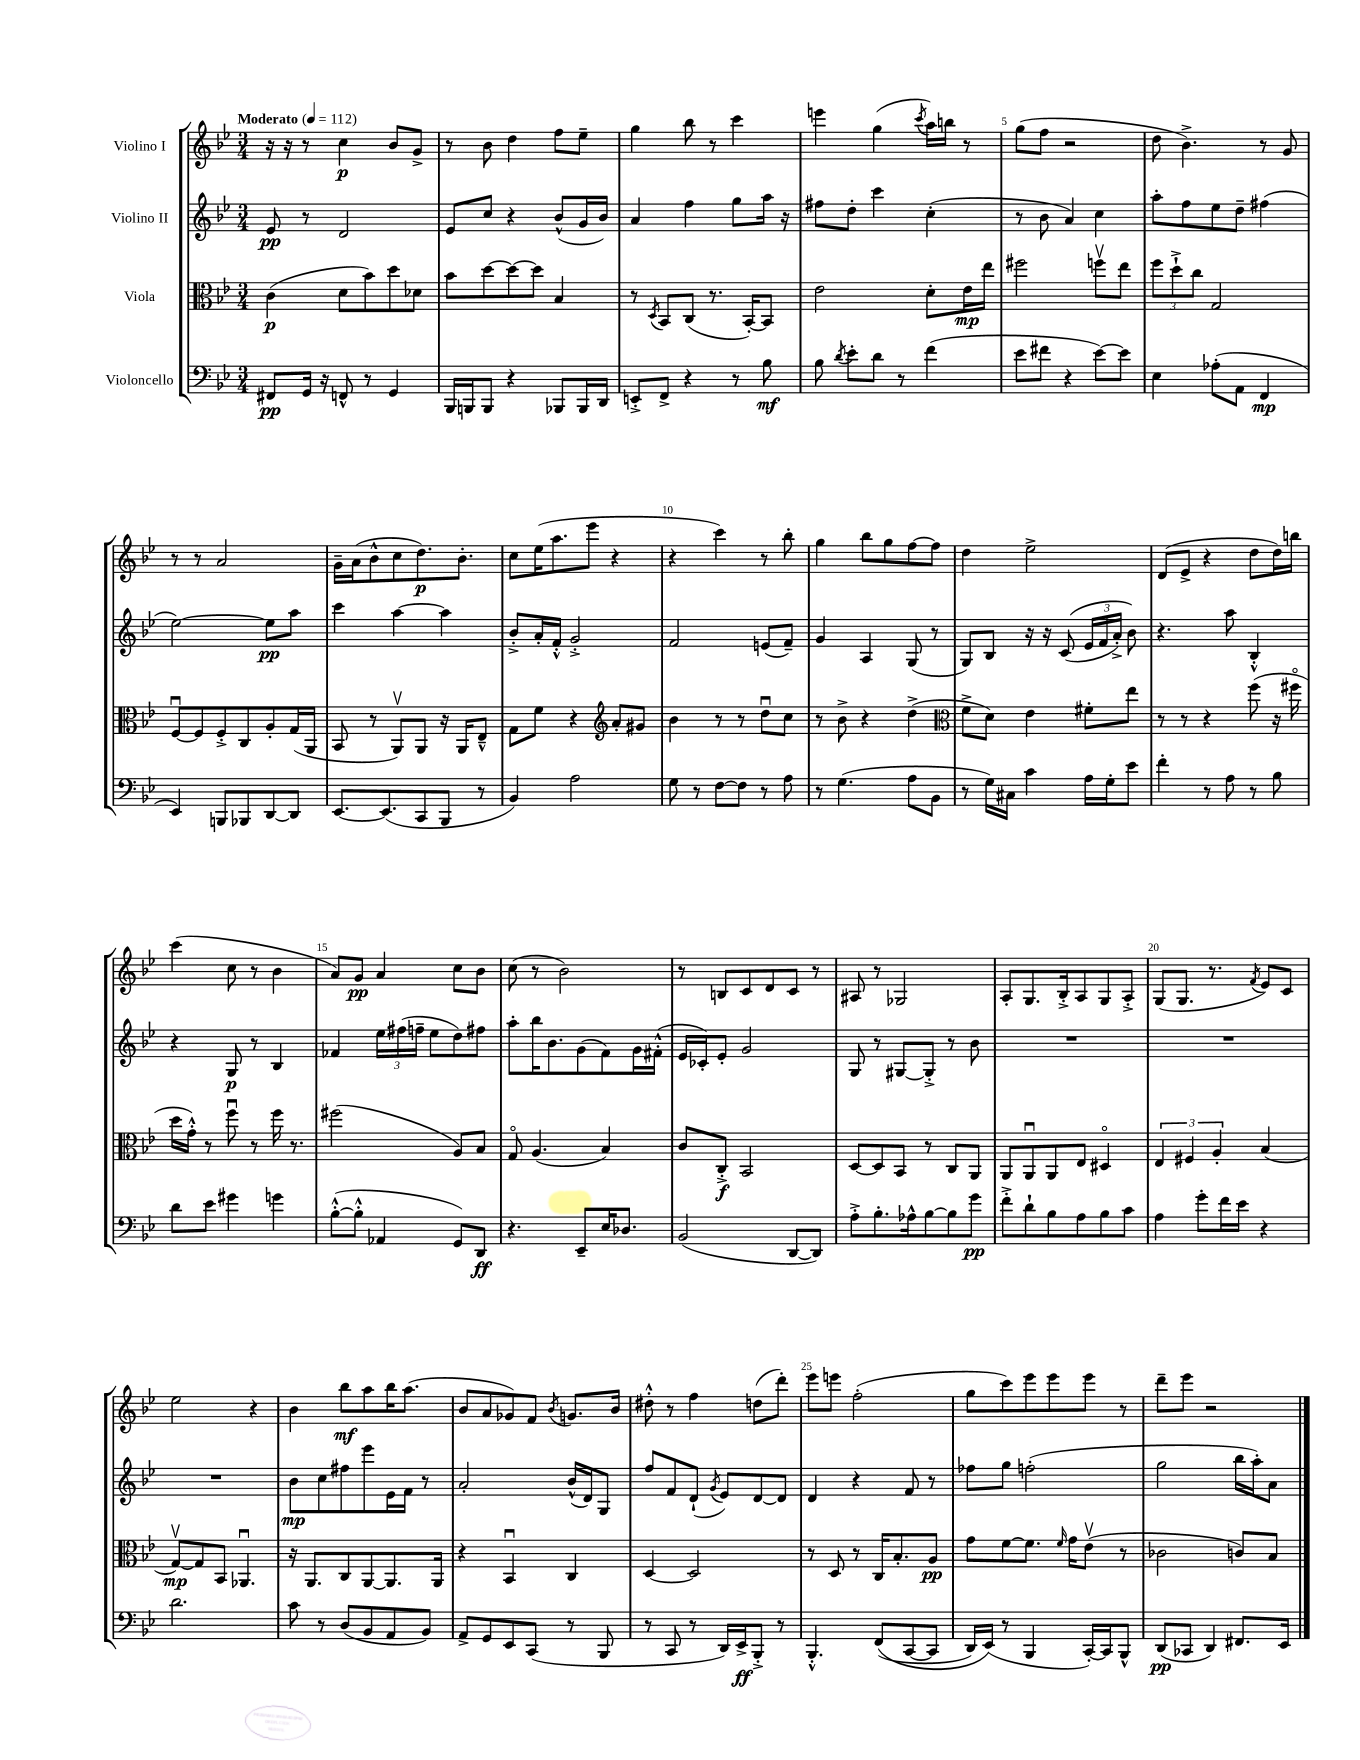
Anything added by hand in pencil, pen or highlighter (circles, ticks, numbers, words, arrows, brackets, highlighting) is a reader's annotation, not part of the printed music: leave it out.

**kern	**dynam	**kern	**dynam	**kern	**dynam	**kern	**dynam
*part4	*part4	*part3	*part3	*part2	*part2	*part1	*part1
*staff4	*staff4	*staff3	*staff3	*staff2	*staff2	*staff1	*staff1
*I"Violoncello	*	*I"Viola	*	*I"Violino II	*	*I"Violino I	*
*clefF4	*	*clefC3	*	*clefG2	*	*clefG2	*
*k[b-e-]	*	*k[b-e-]	*	*k[b-e-]	*	*k[b-e-]	*
*M3/4	*	*M3/4	*	*M3/4	*	*M3/4	*
*MM112	*	*MM112	*	*MM112	*	*MM112	*
=1	=1	=1	=1	=1	=1	=1	=1
!	!	!	!	!	!	!LO:TX:a:B:t=Moderato	!
8FF#X/L	pp	(4c\	p	8e-/	pp	16r	.
.	.	.	.	.	.	16r	.
16GG/Jk	.	.	.	8r	.	8r	.
16r	.	.	.	.	.	.	.
8FFn^^/	.	8d\L	.	2d/	.	4cc\	p
8r	.	8b-\)	.	.	.	.	.
4GG/	.	8dd\	.	.	.	8b-/L	.
.	.	8d-X\J	.	.	.	8g^/J	.
=2	=2	=2	=2	=2	=2	=2	=2
16BBB-/LL	.	8b-\L	.	8e-/L	.	8r	.
16BBBn/J	.	.	.	.	.	.	.
8BBB/J	.	[8dd\	.	8cc/J	.	8b-\	.
4r	.	8dd\_	.	4r	.	4dd\	.
.	.	8dd\J]	.	.	.	.	.
8BBB-X/L	.	4B-/	.	(8b-^^/L	.	8ff\L	.
16BBB-/L	.	.	.	16g/L	.	8ee-~\J	.
16DD/JJ	.	.	.	16b-/JJ)	.	.	.
=3	=3	=3	=3	=3	=3	=3	=3
8EEn'^/L	.	8r	.	4a/	.	4gg\	.
.	.	8qD/	.	.	.	.	.
8FF^/J	.	8BB-/L	.	.	.	.	.
4r	.	(8C/J	.	4ff\	.	8bb-\	.
.	.	8.r	.	.	.	8r	.
8r	.	.	.	8gg\L	.	4ccc\	.
.	.	[16BB-'/KL)	.	.	.	.	.
8B-\	mf	8BB-/J]	.	16aa\Jk	.	.	.
.	.	.	.	16r	.	.	.
=4	=4	=4	=4	=4	=4	=4	=4
8B-\	.	2e-\	.	8ff#X\L	.	4eeen\	.
8qd/	.	.	.	.	.	.	.
8e-'\L	.	.	.	8dd'\J	.	.	.
8d\J	.	.	.	4ccc\	.	(4gg\	.
8r	.	.	.	.	.	.	.
.	.	.	.	.	.	8qccc/	.
(4f\	.	8d'\L	.	(4cc'\	.	16aa\LL)	.
.	.	.	.	.	.	16bbn\JJ	.
.	.	16e-\L	mp	.	.	8r	.
.	.	16ee-\JJ	.	.	.	.	.
=5	=5	=5	=5	=5	=5	=5	=5
8e-\L	.	2ff#X\	.	8r	.	(8gg\L	.
8f#X\J	.	.	.	8b-\	.	8ff\J	.
4r	.	.	.	4a/)	.	2r	.
[8e-\L)	.	8ffnv\L	.	4cc\	.	.	.
8e-\J]	.	8ee-\J	.	.	.	.	.
=6	=6	=6	=6	=6	=6	=6	=6
4E-\	.	12ff\L	.	8aa'\L	.	8dd\	.
.	.	12dd`^\	.	.	.	.	.
.	.	.	.	8ff\	.	4.b-^\)	.
.	.	12cc\J	.	.	.	.	.
(8A-X'\L	.	2G/	.	8ee-\	.	.	.
8AA\J	.	.	.	8dd~\J	.	.	.
4FF/	mp	.	.	(4ff#X\	.	8r	.
.	.	.	.	.	.	8g/	.
!!LO:LB:g=z
=7	=7	=7	=7	=7	=7	=7	=7
4EE-/)	.	[8Fu/L	.	[2ee-\)	.	8r	.
.	.	8F/]	.	.	.	8r	.
8BBBn/L	.	8F'^/	.	.	.	2a/	.
8BBB-X/	.	8C/	.	.	.	.	.
[8DD/	.	8A'/	.	8ee-\L]	pp	.	.
8DD/J]	.	(16G/L	.	8aa\J	.	.	.
.	.	16AA/JJ	.	.	.	.	.
=8	=8	=8	=8	=8	=8	=8	=8
[8.EE-/L	.	8BB-/	.	4ccc\	.	16g~\LL	.
.	.	.	.	.	.	(16a\J	.
.	.	8r	.	.	.	8b-^^\	.
(8.EE-/]	.	.	.	.	.	.	.
.	.	8AAv/L)	.	[4aa\	.	8cc\	.
8CC/	.	8AA/J	.	.	.	8.dd\)	p
8BBB-/J	.	16r	.	4aa\]	.	.	.
.	.	16AA/KL	.	.	.	8.b-'\J	.
8r	.	8E-~^^/J	.	.	.	.	.
=9	=9	=9	=9	=9	=9	=9	=9
4BB-/)	.	8G\L	.	8b-'^/L	.	8cc\L	.
.	.	8f\J	.	16a'/L	.	(16ee-\K	.
.	.	.	.	16f'^^/JJ	.	8.aa\	.
2A\	.	4r	.	2g'^/	.	.	.
.	.	.	.	.	.	8eee-\J	.
*	*	*clefG2	*	*	*	*	*
.	.	8a'/L	.	.	.	4r	.
.	.	8g#X/J	.	.	.	.	.
=10	=10	=10	=10	=10	=10	=10	=10
8G\	.	4b-\	.	2f/	.	4r	.
8r	.	.	.	.	.	.	.
[8F\L	.	8r	.	.	.	4ccc\)	.
8F\J]	.	8r	.	.	.	.	.
8r	.	8ddu\L	.	(8en/L	.	8r	.
8A\	.	8cc\J	.	8f~/J)	.	8bb-'\	.
=11	=11	=11	=11	=11	=11	=11	=11
8r	.	8r	.	4g/	.	4gg\	.
(4.G\	.	8b-^\	.	.	.	.	.
.	.	4r	.	4A/	.	8bb-\L	.
.	.	.	.	.	.	8gg\	.
8A\L	.	(4dd^\	.	(8G/	.	[8ff\	.
8BB-\J	.	.	.	8r	.	8ff\J]	.
=12	=12	=12	=12	=12	=12	=12	=12
*	*	*clefC3	*	*	*	*	*
8r	.	8f^\L	.	8G/L)	.	4dd\	.
16G\LL)	.	8d\J)	.	8B-/J	.	.	.
16C#X\JJ	.	.	.	.	.	.	.
4c\	.	4e-\	.	16r	.	2ee-^\	.
.	.	.	.	16r	.	.	.
.	.	.	.	((8c/	.	.	.
16A\LL	.	8f#X'\L	.	24e-/LL	.	.	.
.	.	.	.	24f/	.	.	.
16G'\J	.	.	.	.	.	.	.
.	.	.	.	24a'^/JJ)	.	.	.
8e-\J	.	8ee-\J	.	8b-\)	.	.	.
=13	=13	=13	=13	=13	=13	=13	=13
4f'\	.	8r	.	4.r	.	(8d/L	.
.	.	8r	.	.	.	8e-^/J	.
8r	.	4r	.	.	.	4r	.
8A\	.	.	.	8aa\	.	.	.
8r	.	(8ff\	.	4B-'^^/	.	8dd\L	.
8B-\	.	16r	.	.	.	16dd\L)	.
.	.	16ff#X\	.	.	.	16bbn\JJ	.
!!LO:LB:g=z
=14	=14	=14	=14	=14	=14	=14	=14
8d\L	.	16dd\LL	.	4r	.	(4ccc\	.
.	.	16g'^^\JJ)	.	.	.	.	.
8e-\J	.	8r	.	.	.	.	.
4g#X\	.	8ffu\	.	8G/	p	8cc\	.
.	.	8r	.	8r	.	8r	.
4gn\	.	16ff\	.	4B-/	.	4b-\	.
.	.	8.r	.	.	.	.	.
=15	=15	=15	=15	=15	=15	=15	=15
([8B-'^^\L	.	(2ff#X\	.	4f-X/	.	8a/L)	.
8B-'^^\J]	.	.	.	.	.	8g/J	pp
4AA-X/	.	.	.	24ee-\LL	.	4a/	.
.	.	.	.	(24ff#X\	.	.	.
.	.	.	.	24ffn~\JJ	.	.	.
.	.	.	.	8ee-\L	.	.	.
8GG/L)	.	8A/L)	.	8dd\)	.	8cc\L	.
8DD/J	ff	8B-/J	.	8ff#X\J	.	8b-\J	.
=16	=16	=16	=16	=16	=16	=16	=16
4.r	.	8G/	.	8aa'\L	.	(8cc\	.
.	.	(4.A/	.	16bb-\K	.	8r	.
.	.	.	.	8.b-\	.	.	.
.	.	.	.	.	.	2b-\)	.
8EE-~/L	.	.	.	(8g\	.	.	.
16E-/K	.	4B-/)	.	8f\)	.	.	.
8.D-X/J	.	.	.	.	.	.	.
.	.	.	.	16g\L	.	.	.
.	.	.	.	(16f#X'^^\JJ	.	.	.
=17	=17	=17	=17	=17	=17	=17	=17
(2BB-/	.	8c/L	.	16e-/LL	.	8r	.
.	.	.	.	16c-X'/J)	.	.	.
.	.	8C'^/J	f	8e-'/J	.	8Bn/L	.
.	.	2BB-/	.	2g/	.	8c/	.
.	.	.	.	.	.	8d/	.
[8DD/L	.	.	.	.	.	8c/J	.
8DD/J])	.	.	.	.	.	8r	.
=18	=18	=18	=18	=18	=18	=18	=18
8A'^\L	.	[8D/L	.	8G/	.	8A#X/	.
8.B-'\	.	8D/]	.	8r	.	8r	.
.	.	8BB-/J	.	[8G#X/L	.	2G-X/	.
16A-X^^\k	.	.	.	.	.	.	.
[8B-\	.	8r	.	8G#'^/J]	.	.	.
8B-\]	.	8C/L	.	8r	.	.	.
8g\J	pp	8AA/J	.	8b-\	.	.	.
=19	=19	=19	=19	=19	=19	=19	=19
8f'^\L	.	8AA/L	.	2.r	.	8A'/L	.
8d`\	.	8AAu/	.	.	.	8.G/	.
8B-\	.	8AA/	.	.	.	.	.
.	.	.	.	.	.	16B-'^/k	.
8A\	.	8E-/J	.	.	.	8A/	.
8B-\	.	4D#X/	.	.	.	8G/	.
8c\J	.	.	.	.	.	8A'^/J	.
=20	=20	=20	=20	=20	=20	=20	=20
4A\	.	6E-/	.	2.r	.	(8G/L	.
.	.	.	.	.	.	8.G/J	.
.	.	6F#X/	.	.	.	.	.
8g'\L	.	.	.	.	.	.	.
.	.	.	.	.	.	8.r	.
.	.	6A'/	.	.	.	.	.
16f\L	.	.	.	.	.	.	.
16e-\JJ	.	.	.	.	.	.	.
.	.	.	.	.	.	8qf/	.
4r	.	(4B-/	.	.	.	8e-/L)	.
.	.	.	.	.	.	8c/J	.
!!LO:LB:g=z
=21	=21	=21	=21	=21	=21	=21	=21
2.d\	.	[8Gv/L)	mp	2.r	.	2ee-\	.
.	.	8G/]	.	.	.	.	.
.	.	8BB-/J	.	.	.	.	.
.	.	4.AA-Xu/	.	.	.	.	.
.	.	.	.	.	.	4r	.
=22	=22	=22	=22	=22	=22	=22	=22
8c\	.	16r	.	8b-\L	mp	4b-\	.
.	.	8.AA/L	.	.	.	.	.
8r	.	.	.	8cc\	.	.	.
(8D/L	.	8C/	.	8ff#X\	.	8bb-\L	mf
8BB-/	.	[8AA/	.	8eee-\	.	8aa\	.
8AA/	.	8.AA/]	.	16e-\L	.	16bb-\K	.
.	.	.	.	16f\JJ	.	(8.aa\J	.
8BB-/J)	.	.	.	8r	.	.	.
.	.	16AA/Jk	.	.	.	.	.
=23	=23	=23	=23	=23	=23	=23	=23
8AA^/L	.	4r	.	2a'/	.	8b-/L	.
8GG/	.	.	.	.	.	8a/	.
8EE-/	.	4BB-u/	.	.	.	8g-X/)	.
(8CC/J	.	.	.	.	.	8f/J	.
.	.	.	.	.	.	8qb-/	.
8r	.	4C/	.	(16b-^^/LL	.	8.gn/L	.
.	.	.	.	16d/J)	.	.	.
8BBB-/	.	.	.	8G/J	.	.	.
.	.	.	.	.	.	16b-/Jk	.
=24	=24	=24	=24	=24	=24	=24	=24
8r	.	[4D/	.	8ff/L	.	8dd#X'^^\	.
8CC/	.	.	.	8f/	.	8r	.
8r	.	2D/]	.	(8d`/J	.	4ff\	.
.	.	.	.	8qg/	.	.	.
16DD/LL)	.	.	.	8e-/L)	.	.	.
16EE-^/J	ff	.	.	.	.	.	.
8BBB-'^/J	.	.	.	[8d/	.	(8ddn\L	.
8r	.	.	.	8d/J]	.	8ddd'\J)	.
=25	=25	=25	=25	=25	=25	=25	=25
4.BBB-'^^/	.	8r	.	4d/	.	8eee-\L	.
.	.	8D/	.	.	.	8eeen\J	.
.	.	8r	.	4r	.	(2ff'\	.
((8FF/L	.	16C/KL	.	.	.	.	.
.	.	8.B-'/	.	.	.	.	.
[8CC/	.	.	.	8f/	.	.	.
8CC/J]	.	8A/J	pp	8r	.	.	.
=26	=26	=26	=26	=26	=26	=26	=26
16DD/LL)	.	8g\L	.	8ff-X\L	.	8gg\L	.
(16EE-/JJ)	.	.	.	.	.	.	.
8r	.	[8f\	.	8gg\J	.	8ccc\)	.
4BBB-/	.	8.f\J]	.	(2ffn'\	.	8eee-\	.
.	.	.	.	.	.	8eee-\	.
.	.	16qqf/	.	.	.	.	.
.	.	16g\KL	.	.	.	.	.
[16CC'/LL)	.	(8e-v\J	.	.	.	8eee-\J	.
16CC/J]	.	.	.	.	.	.	.
8BBB-^^/J	.	8r	.	.	.	8r	.
=27	=27	=27	=27	=27	=27	=27	=27
(8DD/L	pp	2c-X\	.	2gg\	.	8ddd~\L	.
8CC-X/J	.	.	.	.	.	8eee-\J	.
4DD/)	.	.	.	.	.	2r	.
8.FF#X/L	.	8cn/L)	.	16bb-\LL	.	.	.
.	.	.	.	16aa'\J)	.	.	.
.	.	8B-/J	.	8a\J	.	.	.
16EE-/Jk	.	.	.	.	.	.	.
==	==	==	==	==	==	==	==
*-	*-	*-	*-	*-	*-	*-	*-
